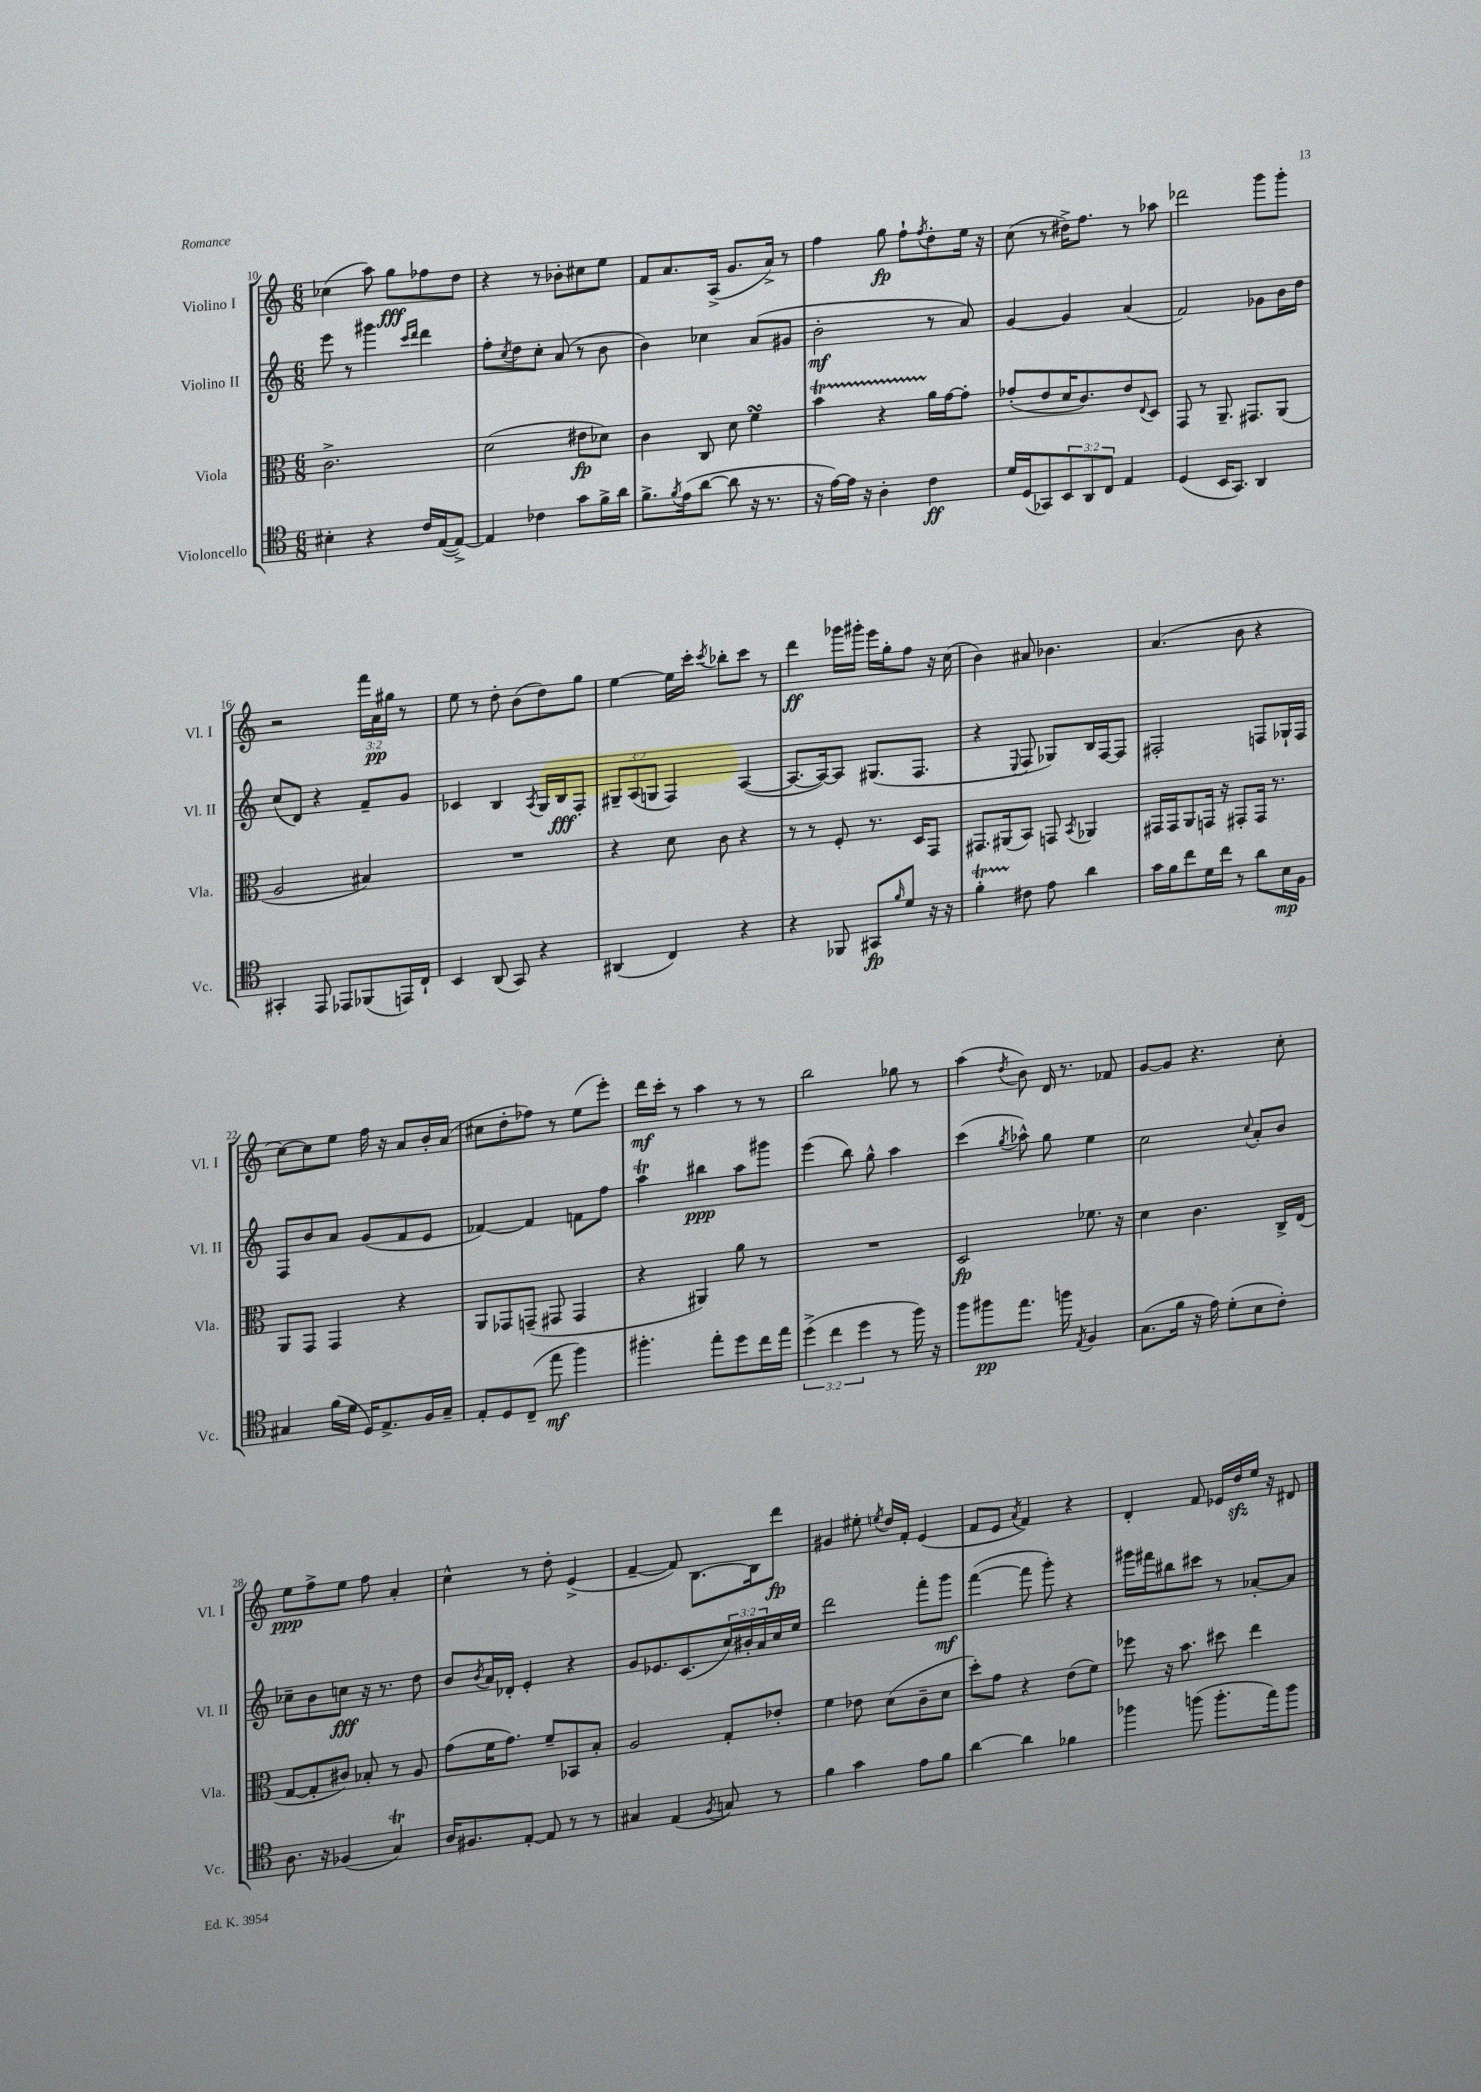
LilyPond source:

<<
\new StaffGroup <<
\new Staff = "s0" \with { instrumentName = "Violino I" shortInstrumentName = "Vl. I" } {
    \clef treble \key c \major \numericTimeSignature \time 6/8 \override Staff.TupletNumber.text = #tuplet-number::calc-fraction-text
    ces''4( a''8) g''8\fff fes''8 d''8 |
    r4 r8 bes'8-. cis''8 e''8 |
    f'8 a'8. a16->( g'8. a'16->) r8 |
    f''4 g''8\fp f''8-! \acciaccatura { f''8 } d''8-. e''16 r16 |
    c''8( r8 dis''16->) f''8. r8 aes''8 |
    des'''2 g'''8 g'''8-. |
    r2 \tuplet 3/2 { f'''16 a'16\pp gis''16 } r8 |
    e''8 r8 d''8-. b'8( d''8) g''8 |
    e''4~ e''16 c'''16-. \acciaccatura { c'''8 } bes''8-. c'''8 r8 |
    d'''4\ff ges'''16 gis'''16-. e'''16 g''16-. f''8 r16 c''16( |
    b'4) ais'8 bes'4. |
    a'4.( b'8 r4 |
    c''8~) c''8 e''8 f''16 r16 a'8 b'16-. a'16( |
    cis''8 d''8-. fes''8) r8 e''8( e'''8-.) |
    d'''16\mf c'''16-. r8 a''4 r8 r8 |
    b''2 ges''8 r8 |
    a''4( \acciaccatura { d''8 } b'8) d'16 r8. fes'8 |
    g'8~ g'8 r4. c''8-. |
    e''8\ppp f''8-> e''8 f''8 a'4-. |
    c''4-^ r8 d''8-. e'4->( |
    f'4~-- f'8) b8.~ b16 d'''8\fp |
    gis'4 eis''8-. \acciaccatura { e''8 } d''16 f'16-. e'4( |
    f'8 e'8 \acciaccatura { a'8 } f'4) r4 |
    d'4-. f'8 ees'16 d''16\sfz e''16 r16 dis'8 \bar "|." |
}
\new Staff = "s1" \with { instrumentName = "Violino II" shortInstrumentName = "Vl. II" } {
    \clef treble \key c \major \numericTimeSignature \time 6/8 \override Staff.TupletNumber.text = #tuplet-number::calc-fraction-text
    e'''8 r8 gis'''4 \grace { c'''16 d'''16 } d'''4 |
    f''8-. \acciaccatura { c''8 } d''8 c''8-. a'8( r8 b'8 |
    b'4) ces''4 a'8( gis'8 |
    b'2-.\mf r8 a'8) |
    g'4~ g'4 a'4( |
    f'2) ges'8 b'16 d''16 |
    c''8( d'8) r4 f'8-- g'8 |
    ces'4 b4 \acciaccatura { a8 } g16 b16\fff f8-. |
    \tuplet 3/2 { gis8-- a8( g8 } f4) a4~( |
    a8.~ a16~) a8 gis8.( f8. |
    r4 \appoggiatura { e8 } f8 ges8) b16 f16~ f8 |
    fis2-. f8 ges16-! f16 |
    f8 b'8 a'8 g'8( f'8 e'8 |
    fes'4~) fes'4 f'8 f''8 |
    a''4\trill bis''4\ppp a''8 gis'''8 |
    e'''4( b''8) g''8-^ a''4 |
    c'''4( \acciaccatura { g''8 } aes''8-^) g''8 e''4 |
    c''2 \appoggiatura { c''8 } a'8-. b'8 |
    ces''8-- b'8 c''8\fff r16 r8. d''8 |
    b'8 \acciaccatura { b'8 } a'16 des'16-. e'4-. r4 |
    g'8 ees'8. c'8.( \tuplet 3/2 { c''16) bis'16-. a'16 } c''16 e''16 |
    d'''2 f'''8-. g'''8\mf |
    f'''4~( f'''8 g'''8-.) r4 |
    gis'''16 fis'''16 bis''8 cis'''8 r8 aes'8~-. aes'8 \bar "|." |
}
\new Staff = "s2" \with { instrumentName = "Viola" shortInstrumentName = "Vla." } {
    \clef alto \key c \major \numericTimeSignature \time 6/8
    c'2.-> |
    d'2( eis'8\fp des'8) |
    c'4 c8 d'8 f'4\turn |
    b'4\startTrillSpan r4 a'16\stopTrillSpan g'16~ g'8-. |
    ges'8-.( e'8 d'16 c'8.) e'8 \appoggiatura { e8 } d8 |
    g,8 r8 a,8.-- gis,8. a,8( |
    a2 bis4) |
    R2. |
    r4 d'8 c'8 r4 |
    r8 r8 f8-. r8. d16 g,8 |
    gis,8. ais,16( b,8) g,8 \acciaccatura { b,8 } aes,4 |
    gis,16 gis,16 a,8 g,16 r16 gis,8-. gis,16 r8. |
    a,8 g,8 g,4 r4 |
    a,8 ges,8 g,8--( gis,8 gis,4 |
    r4 ais,4) a'8 r8 |
    R2. |
    d2\fp fes'8. r16 |
    d'4 c'4. c16-> e16( |
    g8~ g8-. cis'8) bes8-. r8 a8 |
    g'8( f'16 g'8.) f'8-- bes,8 b8-. |
    a2 g8-. ees'8-. |
    f'4 ees'8 d'8( c'8-- d'8 |
    d''8-.) g'8 r4 e'8( f'8) |
    fes''8 r16 b'8. dis''8 e''4 \bar "|." |
}
\new Staff = "s3" \with { instrumentName = "Violoncello" shortInstrumentName = "Vc." } {
    \clef tenor \key c \major \numericTimeSignature \time 6/8 \override Staff.TupletNumber.text = #tuplet-number::calc-fraction-text
    bis4-. r4 c'16 e16~( e8~->) |
    e4 ces'4 g'8 f'16-> a'16 |
    f'8.-> \acciaccatura { f'8 } e'16( a'8~ a'8 r16 r8. |
    r16 e'16~) e'16 r16 a4-. c'4\ff |
    d'16 d16( ges,8) \tuplet 3/2 { b,8 a,8 c8 } e4 |
    d4( b,16 g,8.) a,4 |
    gis,4-. e,8 ees,8 fes,8( e,16) c16-! |
    b,4 a,8( g,8) r4 |
    ais,4( c4) r4 |
    r4 fes,8 gis,8\fp \grace { f'16 } d'8 r16 r16 |
    f'4-.\startTrillSpan cis'8\stopTrillSpan e'8 a'4 |
    g'16 f'16 c''8 d'16 c''16 r8 a'8 b16\mp f16 |
    gis4 f'16( d'16 d16) e8.-> f16 gis16-- |
    e8-. d8 c8--( e''8\mf f''4) |
    fis''4.-. e''8-. d''8 c''16 e''16 |
    \tuplet 3/2 { d''4->( c''4 d''4 } r8 f''16) r16 |
    f''8 fis''8\pp e''8. f''16 \acciaccatura { e8 } f4 |
    g8.( f'16 r16 e'16) d'8-.( b8 c'8-.) |
    a8. r16 fes4( g4\trill) |
    a16 fis8. e8~-. e8 r8 r8 |
    gis4 e4( \acciaccatura { f8 } g8) r8 |
    f'4 g'4 e'8 f'8 |
    a'4~ a'4 fes'4 |
    fes''4 f''8( f''8.-. e''16) f''8 \bar "|." |
}
>>
>>
\layout { \context { \Score currentBarNumber = #10 } }
